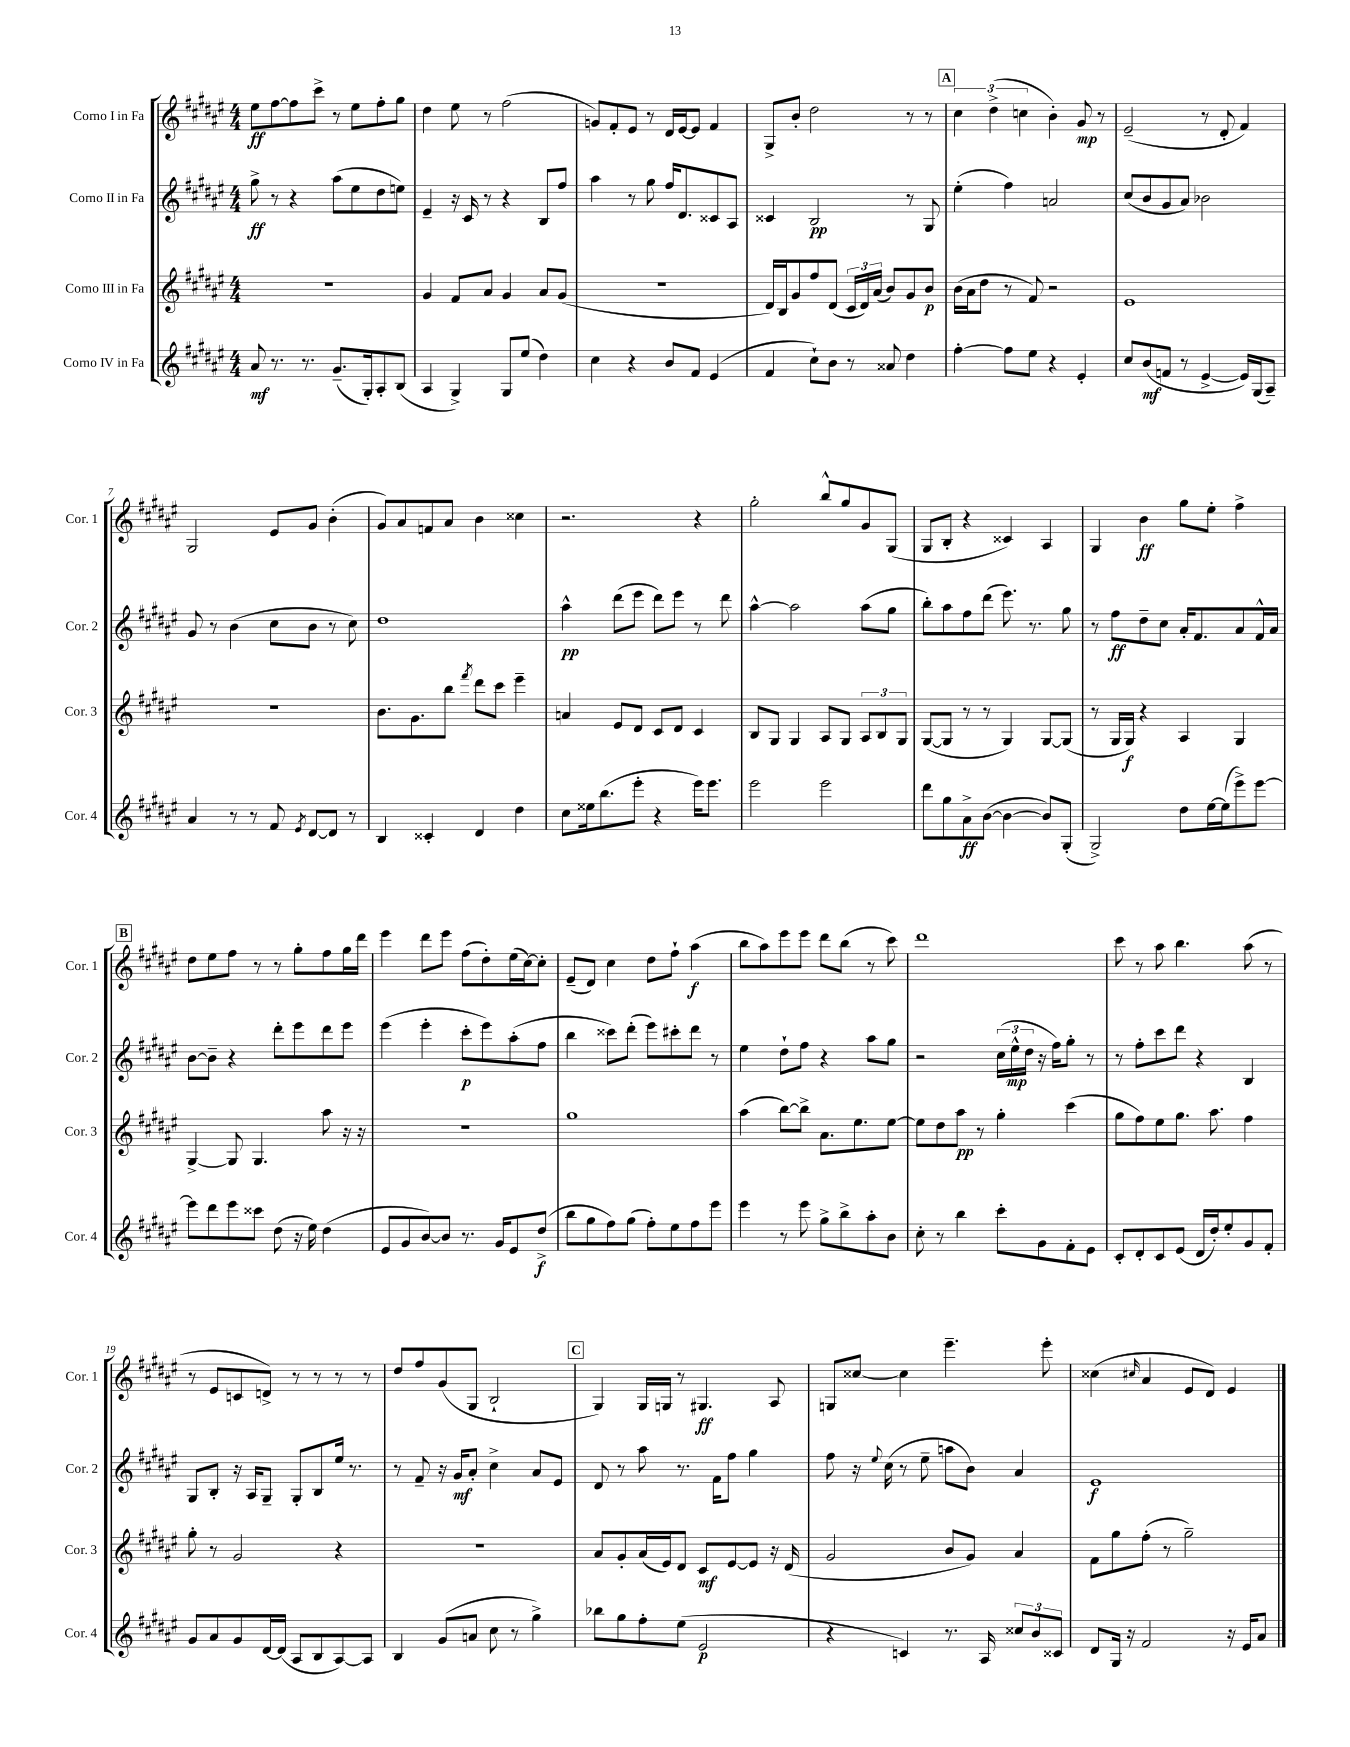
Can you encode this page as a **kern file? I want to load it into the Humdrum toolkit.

**kern	**dynam	**kern	**dynam	**kern	**dynam	**kern	**dynam
*part4	*part4	*part3	*part3	*part2	*part2	*part1	*part1
*staff4	*staff4	*staff3	*staff3	*staff2	*staff2	*staff1	*staff1
*I"Corno IV in Fa	*	*I"Corno III in Fa	*	*I"Corno II in Fa	*	*I"Corno I in Fa	*
*I'Cor. 4	*	*I'Cor. 3	*	*I'Cor. 2	*	*I'Cor. 1	*
*clefG2	*	*clefG2	*	*clefG2	*	*clefG2	*
*k[f#c#g#d#a#e#]	*	*k[f#c#g#d#a#e#]	*	*k[f#c#g#d#a#e#]	*	*k[f#c#g#d#a#e#]	*
*M4/4	*	*M4/4	*	*M4/4	*	*M4/4	*
=1	=1	=1	=1	=1	=1	=1	=1
8a#/	mf	1r	.	8gg#^\	ff	8ee#\L	ff
8.r	.	.	.	8r	.	[8ff#\	.
.	.	.	.	4r	.	8ff#\]	.
8.r	.	.	.	.	.	.	.
.	.	.	.	.	.	8ccc#^\J	.
(8.g#~/L	.	.	.	(8aa#\L	.	8r	.
.	.	.	.	8ee#\	.	8ee#\L	.
16G#'/k)	.	.	.	.	.	.	.
8A#'/	.	.	.	8dd#\	.	8ff#'\	.
(8B/J	.	.	.	8een\J)	.	8gg#\J	.
=2	=2	=2	=2	=2	=2	=2	=2
4A#/	.	4g#/	.	4e#~/	.	4dd#\	.
4G#^/)	.	8f#/L	.	16r	.	8ee#\	.
.	.	.	.	16c#/	.	.	.
.	.	8a#/J	.	8r	.	8r	.
8G#/L	.	4g#/	.	4r	.	(2ff#\	.
(8ee#/J	.	.	.	.	.	.	.
4dd#\)	.	8a#/L	.	8B/L	.	.	.
.	.	(8g#/J	.	8ff#/J	.	.	.
=3	=3	=3	=3	=3	=3	=3	=3
4cc#\	.	1r	.	4aa#\	.	8gn/L)	.
.	.	.	.	.	.	8f#'/	.
4r	.	.	.	8r	.	8e#/J	.
.	.	.	.	8gg#\	.	8r	.
8b/L	.	.	.	16ff#/KL	.	16d#/LL	.
.	.	.	.	8.d#/	.	[16e#/J	.
8f#/J	.	.	.	.	.	8e#/J]	.
(4e#/	.	.	.	8c##X/	.	4f#/	.
.	.	.	.	8A#/J	.	.	.
=4	=4	=4	=4	=4	=4	=4	=4
4f#/	.	16d#/LL)	.	4c##X/	.	8G#^/L	.
.	.	16B/J	.	.	.	.	.
.	.	8g#/	.	.	.	8b'/J	.
8cc#`\L)	.	8ff#/	.	2B/	pp	2dd#\	.
8b\J	.	(8d#/J	.	.	.	.	.
8r	.	24c#/LL	.	.	.	.	.
.	.	24d#/)	.	.	.	.	.
.	.	(24a#/JJ	.	.	.	.	.
8a##X/	.	8b/L)	.	.	.	.	.
4dd#\	.	8g#/	.	8r	.	8r	.
.	.	8b/J	p	8G#/	.	8r	.
!!LO:REH:place=s1:t=A
=5	=5	=5	=5	=5	=5	=5	=5
[4ff#'\	.	(16b\LL	.	(4ee#'\	.	6cc#\	.
.	.	16a#\J	.	.	.	.	.
.	.	8dd#\J	.	.	.	.	.
.	.	.	.	.	.	(6dd#^\	.
8ff#\L]	.	8r	.	4ff#\)	.	.	.
.	.	.	.	.	.	6ccn\	.
8ee#\J	.	8f#/)	.	.	.	.	.
4r	.	2r	.	2an/	.	4b'\)	.
4e#'/	.	.	.	.	.	8g#/	mp
.	.	.	.	.	.	8r	.
=6	=6	=6	=6	=6	=6	=6	=6
8cc#/L	.	1e#	.	(8cc#/L	.	(2e#~/	.
(8b/	mf	.	.	8b/	.	.	.
8fn/J	.	.	.	8g#/	.	.	.
8r	.	.	.	8a#/J)	.	.	.
[4e#^/	.	.	.	2b-X\	.	8r	.
.	.	.	.	.	.	8d#'/	.
16e#/LL])	.	.	.	.	.	4f#/)	.
(16G#/J	.	.	.	.	.	.	.
8A#~/J)	.	.	.	.	.	.	.
!!LO:LB:g=z
=7	=7	=7	=7	=7	=7	=7	=7
4a#/	.	1r	.	8g#/	.	2G#/	.
.	.	.	.	8r	.	.	.
8r	.	.	.	(4b\	.	.	.
8r	.	.	.	.	.	.	.
8f#/	.	.	.	8cc#\L	.	8e#/L	.
8qe#/	.	.	.	.	.	.	.
[8d#/L	.	.	.	8b\J	.	8g#/J	.
8d#/J]	.	.	.	8r	.	(4b'\	.
8r	.	.	.	8cc#\)	.	.	.
=8	=8	=8	=8	=8	=8	=8	=8
4B/	.	8.b\L	.	1dd#	.	8g#/L)	.
.	.	.	.	.	.	8a#/	.
.	.	8.g#\	.	.	.	.	.
4c##X'/	.	.	.	.	.	8fn/	.
.	.	8bb\J	.	.	.	8a#/J	.
.	.	8qfff#/	.	.	.	.	.
4d#/	.	8ddd#\L	.	.	.	4b\	.
.	.	8ccc#\J	.	.	.	.	.
4dd#\	.	4eee#~\	.	.	.	4cc##X\	.
=9	=9	=9	=9	=9	=9	=9	=9
8cc#\L	.	4an/	.	4aa#^^\	pp	2.r	.
16ee##X\k	.	.	.	.	.	.	.
(8.bb\	.	.	.	.	.	.	.
.	.	8e#/L	.	(8ddd#\L	.	.	.
8eee#'\J	.	8d#/J	.	8eee#\J	.	.	.
4r	.	8c#/L	.	8ddd#\L)	.	.	.
.	.	8d#/J	.	8eee#\J	.	.	.
16eee#\KL)	.	4c#/	.	8r	.	4r	.
8.eee#\J	.	.	.	.	.	.	.
.	.	.	.	8ddd#\	.	.	.
=10	=10	=10	=10	=10	=10	=10	=10
2eee#\	.	8B/L	.	[4aa#^^\	.	2gg#'\	.
.	.	8G#/J	.	.	.	.	.
.	.	4G#/	.	2aa#\]	.	.	.
2eee#\	.	8A#/L	.	.	.	8bb^^/L	.
.	.	8G#/J	.	.	.	8gg#/	.
.	.	12A#/L	.	(8aa#\L	.	8g#/	.
.	.	12B/	.	.	.	.	.
.	.	.	.	8gg#\J	.	(8G#/J	.
.	.	12G#/J	.	.	.	.	.
=11	=11	=11	=11	=11	=11	=11	=11
8ddd#\L	.	([8G#/L	.	8bb'\L)	.	8G#/L	.
8gg#\	.	8G#/J]	.	8aa#\	.	8B'/J	.
8a#^\	ff	8r	.	8ff#\	.	4r	.
([8b\J	.	8r	.	(8ddd#\J	.	.	.
4b\_	.	4G#/)	.	8.eee#\)	.	4c##X/)	.
.	.	.	.	8.r	.	.	.
8b/L])	.	[8G#/L	.	.	.	4A#/	.
(8G#'/J	.	(8G#/J]	.	8gg#\	.	.	.
=12	=12	=12	=12	=12	=12	=12	=12
2G#^/)	.	8r	.	8r	.	4G#/	.
.	.	16G#/LL	.	8ff#\L	ff	.	.
.	.	16G#/JJ)	f	.	.	.	.
.	.	4r	.	8dd#~\	.	4b\	ff
.	.	.	.	8cc#\J	.	.	.
8dd#\L	.	4A#/	.	16a#'/KL	.	8gg#\L	.
.	.	.	.	8.f#/	.	.	.
[16ee#\L	.	.	.	.	.	8ee#'\J	.
(16ee#\J]	.	.	.	.	.	.	.
8eee#^\)	.	4G#/	.	8a#/	.	4ff#^\	.
[8eee#\J	.	.	.	16f#^^/L	.	.	.
.	.	.	.	16a#/JJ	.	.	.
!!LO:LB:g=z
!!LO:REH:place=s1:t=B
=13	=13	=13	=13	=13	=13	=13	=13
8eee#\L]	.	[4G#^/	.	[8b\L	.	8dd#\L	.
8ddd#\	.	.	.	8b~\J]	.	8ee#\	.
8eee#\	.	8G#/]	.	4r	.	8ff#\J	.
8ccc##X\J	.	4.G#/	.	.	.	8r	.
(8dd#\	.	.	.	8ddd#'\L	.	8r	.
16r	.	.	.	8eee#\	.	8gg#'\L	.
16ee#\)	.	.	.	.	.	.	.
(4dd#\	.	8aa#\	.	8ddd#\	.	8ff#\	.
.	.	16r	.	8eee#\J	.	16gg#\L	.
.	.	16r	.	.	.	16ddd#\JJ	.
=14	=14	=14	=14	=14	=14	=14	=14
8e#/L	.	1r	.	(4eee#\	.	4eee#\	.
8g#/	.	.	.	.	.	.	.
[8b/)	.	.	.	4eee#'\	.	8ddd#\L	.
8b/J]	.	.	.	.	.	8eee#\J	.
8.r	.	.	.	8ccc#'\L	p	(8ff#\L	.
.	.	.	.	8eee#\)	.	8dd#'\)	.
16g#/KL	.	.	.	.	.	.	.
8e#/	.	.	.	(8aa#'\	.	(16ee#\L	.
.	.	.	.	.	.	[16cc#\J)	.
(8dd#^/J	f	.	.	8ff#\J	.	8cc#'\J]	.
=15	=15	=15	=15	=15	=15	=15	=15
8bb\L	.	1gg#	.	4bb\	.	(8e#~/L	.
8gg#\	.	.	.	.	.	8d#/J)	.
8ff#\)	.	.	.	8ccc##X\L)	.	4cc#\	.
(8gg#\J	.	.	.	(8ddd#'\J	.	.	.
8ff#'\L)	.	.	.	8eee#\L)	.	8dd#\L	.
8ee#\	.	.	.	8ccc#X'\	.	8ff#`\J	.
8ff#\	.	.	.	8ddd#\J	.	(4aa#\	f
8eee#\J	.	.	.	8r	.	.	.
=16	=16	=16	=16	=16	=16	=16	=16
4eee#\	.	(4aa#\	.	4ee#\	.	8bb\L	.
.	.	.	.	.	.	8aa#\)	.
8r	.	[8bb\L)	.	8dd#`\L	.	8eee#\	.
8eee#\	.	8bb^\J]	.	8ff#\J	.	8eee#\J	.
8gg#^\L	.	8.a#\L	.	4r	.	8ddd#\L	.
8bb^\	.	.	.	.	.	(8bb\J	.
.	.	8.ee#\	.	.	.	.	.
8aa#'\	.	.	.	8aa#\L	.	8r	.
8b\J	.	[8ee#\J	.	8gg#\J	.	8ccc#\)	.
=17	=17	=17	=17	=17	=17	=17	=17
8cc#'\	.	8ee#\L]	.	2r	.	1ddd#	.
8r	.	8dd#\	.	.	.	.	.
4bb\	.	8aa#\J	pp	.	.	.	.
.	.	8r	.	.	.	.	.
8ccc#'\L	.	4gg#'\	.	(24cc#\LL	.	.	.
.	.	.	.	24ee#^^\	mp	.	.
.	.	.	.	24dd#\JJ	.	.	.
8g#\	.	.	.	16r	.	.	.
.	.	.	.	16ff#\KL)	.	.	.
8f#'\	.	(4ccc#\	.	8gg#'\J	.	.	.
8e#\J	.	.	.	8r	.	.	.
=18	=18	=18	=18	=18	=18	=18	=18
8c#'/L	.	8gg#\L	.	8r	.	8ccc#\	.
8d#'/	.	8ff#\)	.	8ff#'\L	.	8r	.
8c#/	.	8ee#\	.	8ccc#\	.	8aa#\	.
(8e#/J	.	8.gg#\J	.	8ddd#\J	.	4.bb\	.
16d#/LL	.	.	.	4r	.	.	.
16dd#'/J)	.	8.aa#\	.	.	.	.	.
8ee#'/	.	.	.	.	.	.	.
8g#/	.	4ff#\	.	4B/	.	(8aa#\	.
8f#'/J	.	.	.	.	.	8r	.
!!LO:LB:g=z
=19	=19	=19	=19	=19	=19	=19	=19
8g#/L	.	8gg#'\	.	8G#/L	.	8r	.
8a#/	.	8r	.	8B'/J	.	8e#/L	.
8g#/	.	2g#/	.	16r	.	8cn/	.
.	.	.	.	16A#/KL	.	.	.
[16d#/L	.	.	.	8G#~/J	.	8dn^/J)	.
(16d#/JJ]	.	.	.	.	.	.	.
8A#/L	.	.	.	8G#'/L	.	8r	.
8B/	.	.	.	8B/	.	8r	.
[8A#/)	.	4r	.	16ee#/Jk	.	8r	.
.	.	.	.	8.r	.	.	.
8A#/J]	.	.	.	.	.	8r	.
=20	=20	=20	=20	=20	=20	=20	=20
4B/	.	1r	.	8r	.	8dd#/L	.
.	.	.	.	8f#~/	.	8ff#/	.
(8g#/L	.	.	.	16r	.	(8g#/	.
.	.	.	.	16g#/KL	mf	.	.
8an/J	.	.	.	8a#'/J	.	8G#/J	.
8cc#\	.	.	.	4cc#^\	.	2B`/	.
8r	.	.	.	.	.	.	.
4gg#^\)	.	.	.	8a#/L	.	.	.
.	.	.	.	8e#/J	.	.	.
!!LO:REH:place=s1:t=C
=21	=21	=21	=21	=21	=21	=21	=21
8bb-X\L	.	8a#/L	.	8d#/	.	4G#/)	.
8gg#\	.	8g#'/	.	8r	.	.	.
8ff#'\	.	(16a#/L	.	8aa#\	.	16G#/LL	.
.	.	16e#/J)	.	.	.	16Gn/JJ	.
(8ee#\J	.	8d#/J	.	8.r	.	8r	.
2e#/	p	8c#/L	mf	.	.	4.G#X/	ff
.	.	.	.	16f#\KL	.	.	.
.	.	[8e#/	.	8ff#\J	.	.	.
.	.	8e#/J]	.	4gg#\	.	.	.
.	.	16r	.	.	.	8A#/	.
.	.	(16d#/	.	.	.	.	.
=22	=22	=22	=22	=22	=22	=22	=22
4r	.	2g#/	.	8ff#\	.	8Gn/L	.
.	.	.	.	16r	.	[8cc##X/J	.
.	.	.	.	8qqee#/	.	.	.
.	.	.	.	(16cc#\	.	.	.
4cn/)	.	.	.	8r	.	4cc##\]	.
.	.	.	.	8ee#~\	.	.	.
8.r	.	8b/L	.	8aan\L	.	4.eee#~\	.
.	.	8g#/J)	.	8b\J)	.	.	.
16A#/	.	.	.	.	.	.	.
12cc##X/L	.	4a#/	.	4a#/	.	.	.
12b/	.	.	.	.	.	.	.
.	.	.	.	.	.	8eee#'\	.
12c##X/J	.	.	.	.	.	.	.
=23	=23	=23	=23	=23	=23	=23	=23
8d#/L	.	8f#\L	.	1e#	f	(4cc##X\	.
16G#/Jk	.	8gg#\	.	.	.	.	.
16r	.	.	.	.	.	.	.
.	.	.	.	.	.	16qqcc#X/	.
2f#/	.	(8ff#'\J	.	.	.	4a#/	.
.	.	8r	.	.	.	.	.
.	.	2gg#~\)	.	.	.	8e#/L	.
.	.	.	.	.	.	8d#/J)	.
16r	.	.	.	.	.	4e#/	.
16e#/KL	.	.	.	.	.	.	.
8a#/J	.	.	.	.	.	.	.
==	==	==	==	==	==	==	==
*-	*-	*-	*-	*-	*-	*-	*-
